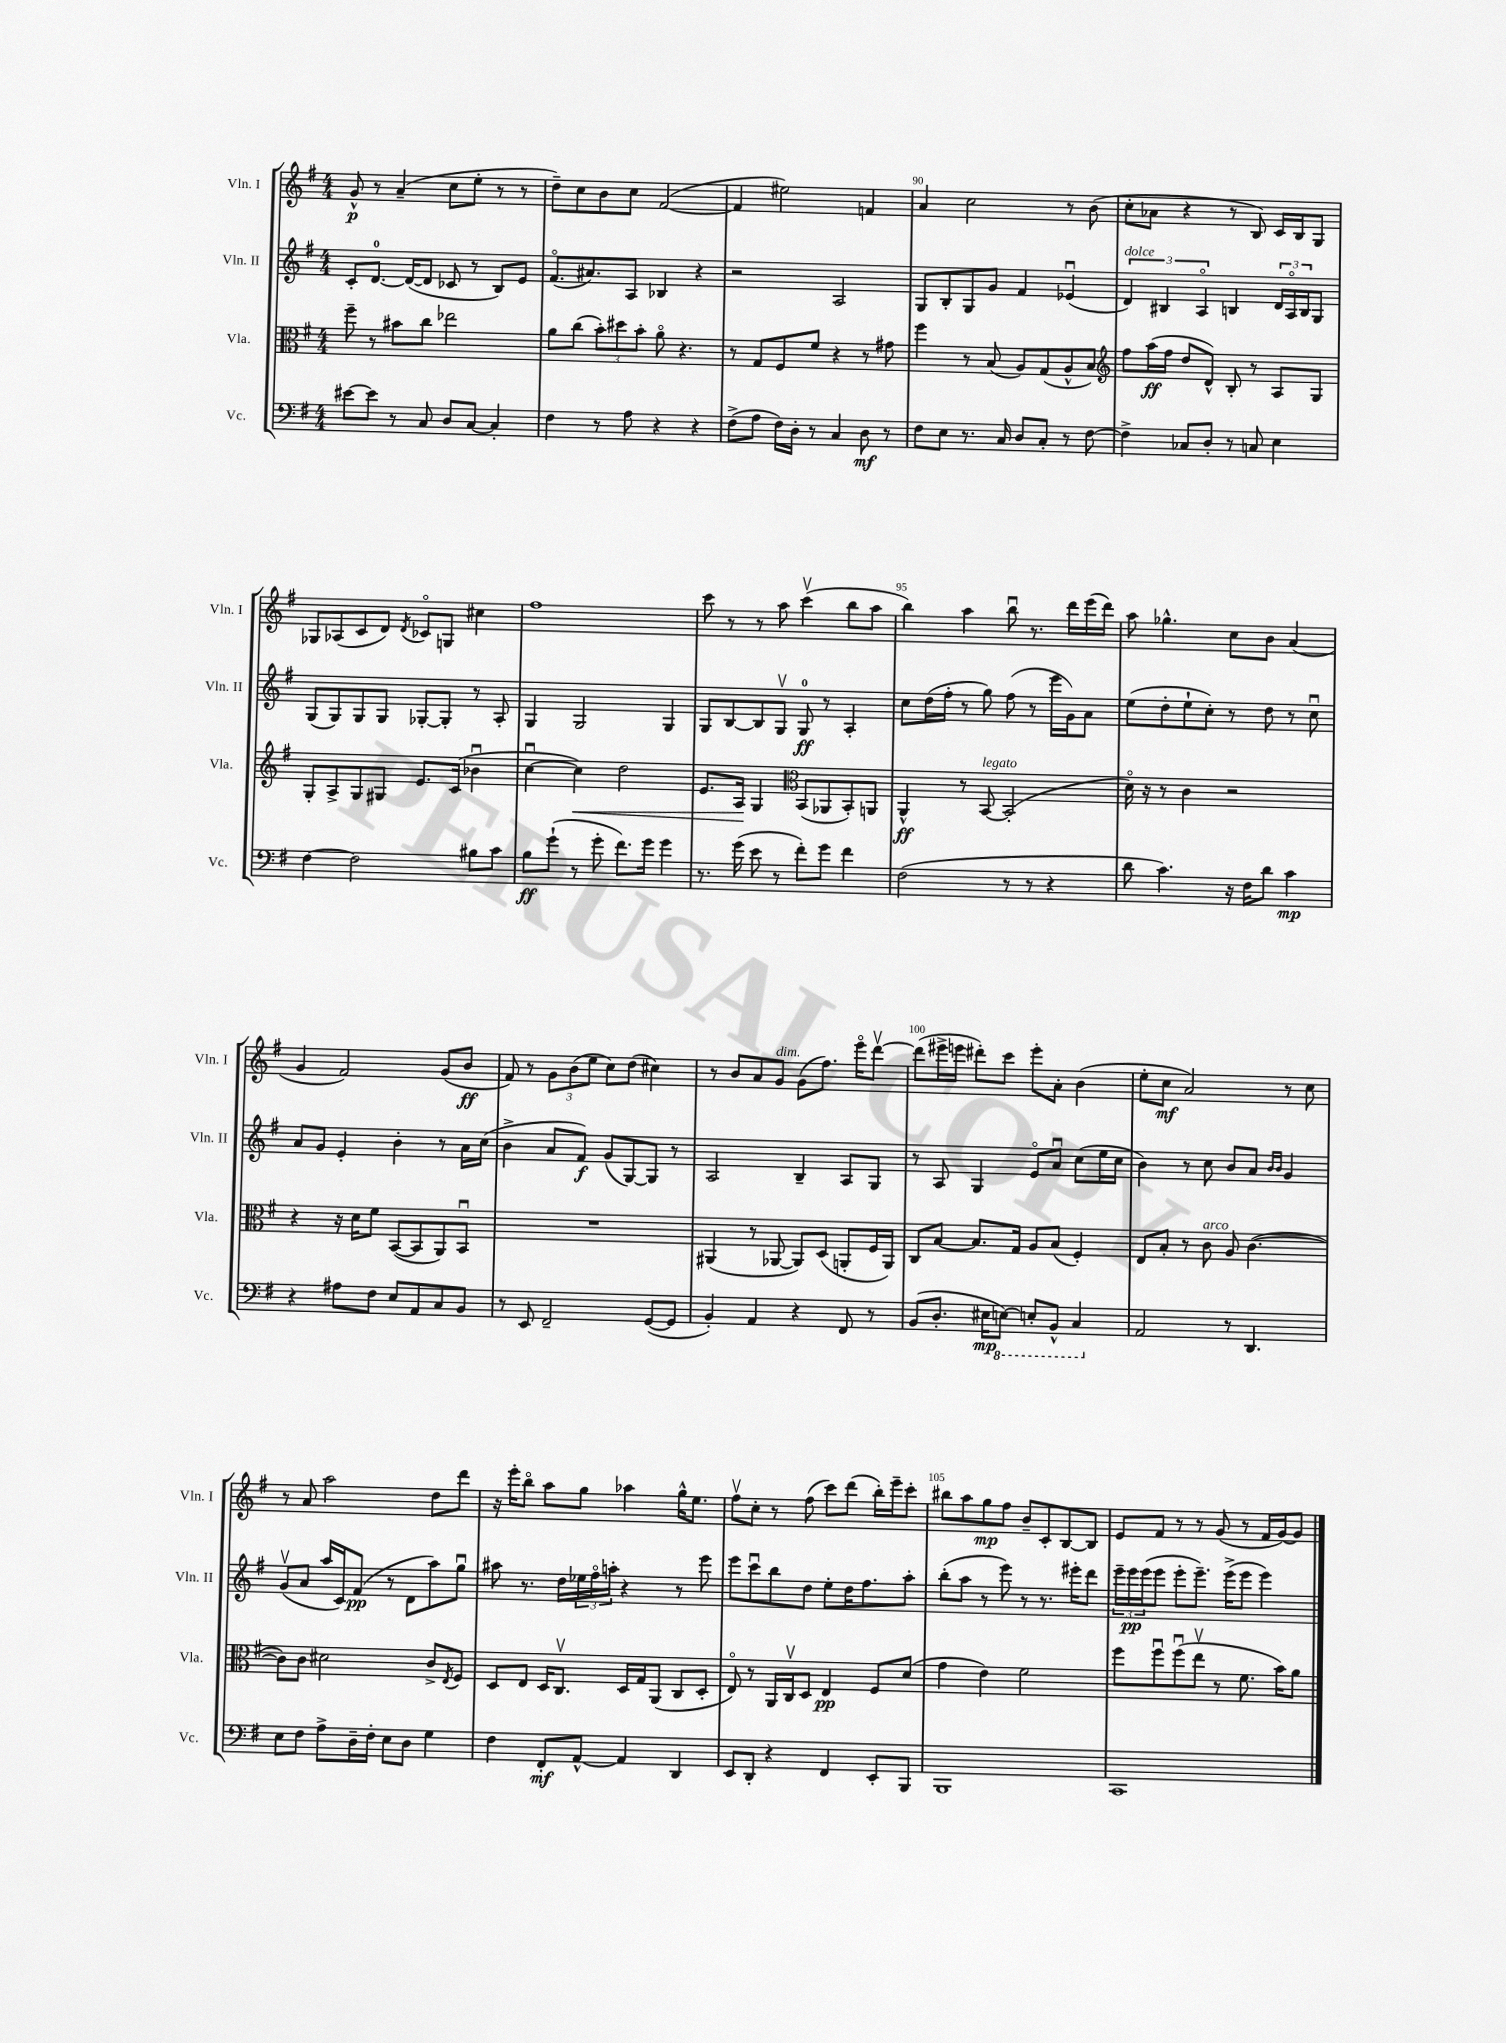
<<
\new StaffGroup <<
\new Staff = "s0" \with { instrumentName = "Vln. I" shortInstrumentName = "Vln. I" } {
    \clef treble \key g \major \numericTimeSignature \time 4/4
    g'8-^\p r8 a'4--( c''8 e''8-. r8 r8 |
    d''8--) c''8 b'8 c''8 fis'2~( |
    fis'4 eis''2) f'4 |
    a'4 c''2 r8 b'8( |
    c''8-. aes'8 r4 r8 b8) c'16 b16 g8 |
    ges8 aes8( c'8 d'8) \acciaccatura { d'8 } ces'8\flageolet g8 cis''4 |
    fis''1 |
    c'''8 r8 r8 a''8 c'''4\upbow( b''8 a''8 |
    b''4) a''4 b''8\downbow r8. d'''16 e'''16( d'''16) |
    a''8 ges''4.-^ c''8 b'8 a'4( |
    g'4 fis'2) g'8( b'8\ff |
    fis'8) r8 \tuplet 3/2 { g'8 b'8( e''8 } c''8) d''8( cis''4) |
    r8 b'8 a'8 g'8^\markup { \italic "dim." } g'8( fis''8.) e'''16\flageolet d'''8~\upbow |
    d'''8( eis'''16-> e'''16 dis'''8-.) c'''8 e'''8-. a'8-. b'4( |
    e''8-. c''8\mf a'2) r8 c''8 |
    r8 a'8 a''2 d''8 d'''8 |
    r16 e'''16-. b''8\flageolet a''8 g''8 aes''4 g''16-^ e''8. |
    fis''8\upbow c''8-. r8 fis''8( c'''8) d'''8( b''16-.) e'''16-- c'''8-. |
    bis''8 a''8 g''8\mp fis''8 b'8-- c'8-. b8~ b8 |
    e'8 fis'8 r8 r8 g'8( r8 fis'16 g'16~) g'8 \bar "|." |
}
\new Staff = "s1" \with { instrumentName = "Vln. II" shortInstrumentName = "Vln. II" } {
    \clef treble \key g \major \numericTimeSignature \time 4/4
    c'8-. d'8.-0~ d'16~( d'8 ces'8 r8 b8) e'8 |
    fis'8.\flageolet( ais'8.) a8 bes4 r4 |
    r2 a2 |
    g8 b8-. g8 g'8 fis'4 ees'4\downbow( |
    \tuplet 3/2 { d'4^\markup { \italic "dolce" }) bis4 a4\flageolet } b4 \tuplet 3/2 { d'16 a16\flageolet b16 } g8 |
    g8( g8) g8 g8 ges8~-. ges8-. r8 a8-. |
    g4 g2 g4 |
    g8 b8~ b8 g8\upbow g8-0\ff r8 a4-. |
    c''8 d''16( fis''16-. r8 g''8) fis''8( r8 e'''16 g'16) a'8 |
    e''8( d''8-. e''8-! c''8-.) r8 d''8 r8 c''8\downbow |
    a'8 g'8 e'4-. b'4-. r8 a'16 c''16( |
    b'4-> a'8 fis'8\f) g'8( g8~) g8 r8 |
    a2 b4-- a8 g8 |
    r8 a8 g4 e'8\flageolet a'8\downbow c''8( e''16 c''16 |
    b'4) r8 c''8 b'8 a'8 \grace { b'16 b'16 } g'4 |
    g'8\upbow( a'8 a''16 c'16) fis'8\pp( r8 d'8 a''8) g''8\downbow |
    ais''8 r8. d''16 \tuplet 3/2 { ees''16 fis''16\flageolet a''16-. } r4 r8 e'''8 |
    e'''8 c'''8\downbow b''8 d''8 e''8-. d''16 fis''8. a''8-. |
    b''8-.( a''8 r8 e'''8) r8 r8. eis'''16-. d'''8 |
    \tuplet 3/2 { e'''16-- e'''16\pp e'''16( } e'''8 e'''8-. e'''8.--) e'''16->( e'''8 e'''4) \bar "|." |
}
\new Staff = "s2" \with { instrumentName = "Vla." shortInstrumentName = "Vla." } {
    \clef alto \key g \major \numericTimeSignature \time 4/4
    fis''8-- r8 bis'8 c''8 ees''2 |
    a'8 c''8( \tuplet 3/2 { b'8-.) dis''8 b'8-. } a'8\flageolet r4. |
    r8 g8 fis8 fis'8 r4 r8 gis'8 |
    fis''4 r8 b8( a8) g8( a8-^ b8) |
    \clef treble fis''8 a''16\ff( fis''16 d''8 d'8-^) b8-. r8 a8 g8 |
    g8-. a8-> g8 gis8 e'8. c'16( bes'4\downbow |
    c''4~\downbow c''4\<) d''2 |
    e'8. a16\! g4 \clef alto b,8( aes,8 b,8-.) a,8 |
    a,4-^\ff r8 b,8~^\markup { \italic "legato" } b,2-.( |
    d'16\flageolet) r16 r8 c'4 r2 |
    r4 r16 d'16 fis'8 b,8~( b,8 a,8) b,8\downbow |
    R1 |
    ais,4( r8 aes,8~ aes,8) d8( a,8-. fis16 a,16) |
    c8 b8~ b8. g16 a8 b8( fis4-.) |
    e8 b8-. r8 c'8^\markup { \italic "arco" } a8 c'4.~( |
    c'8) c'8 dis'2 c'8-> \acciaccatura { e8 } fis8 |
    d8 e8 d16 c8.\upbow d16 g16 a,8( c8 d8-. |
    e8\flageolet) r8 a,16 c16\upbow d8 e4\pp fis8 d'8( |
    g'4 e'4) fis'2 |
    fis''8 fis''8\downbow fis''8\downbow( e''8\upbow r8 fis'8. b'16) a'8 \bar "|." |
}
\new Staff = "s3" \with { instrumentName = "Vc." shortInstrumentName = "Vc." } {
    \clef bass \key g \major \numericTimeSignature \time 4/4
    eis'8~ eis'8 r8 c8 d8 c8~ c4-. |
    fis4 r8 a8 r4 r4 |
    fis8->( a8 fis16) d16-. r8 c4 d8\mf r8 |
    fis8 e8 r8. c16 d8 c8-. r8 fis8~ |
    fis4-> ces8 d8-. r8 c8 e4 |
    fis4~ fis2 bis8 c'8 |
    b8\ff g'8-!( r8 g'8-. fis'8.) g'16 g'4 |
    r8. g'16( e'8 r8 fis'8-.) g'8 fis'4 |
    fis2( r8 r8 r4 |
    d'8 c'4.) r16 fis16 d'8 c'4\mp |
    r4 ais8 fis8 e8 a,8 c8 b,8 |
    r8 e,8 fis,2-- g,8~( g,8 |
    b,4-.) a,4 r4 fis,8 r8 |
    b,8( d8.-. eis16\mp \ottava #-1 e,!8~) e,!8-. b,,8-^ c,4 \ottava #0 |
    a,2 r8 d,4. |
    e8 fis8 a8-> d16-- fis16-. e8 d8 g4 |
    fis4 fis,8-.\mf a,8~-^ a,4 d,4 |
    e,8 d,8-. r4 fis,4 e,8-. b,,8 |
    b,,1 |
    c,1 \bar "|." |
}
>>
>>
\layout { \context { \Score currentBarNumber = #87 \override BarNumber.break-visibility = ##(#f #t #t) barNumberVisibility = #(every-nth-bar-number-visible 5) } }
